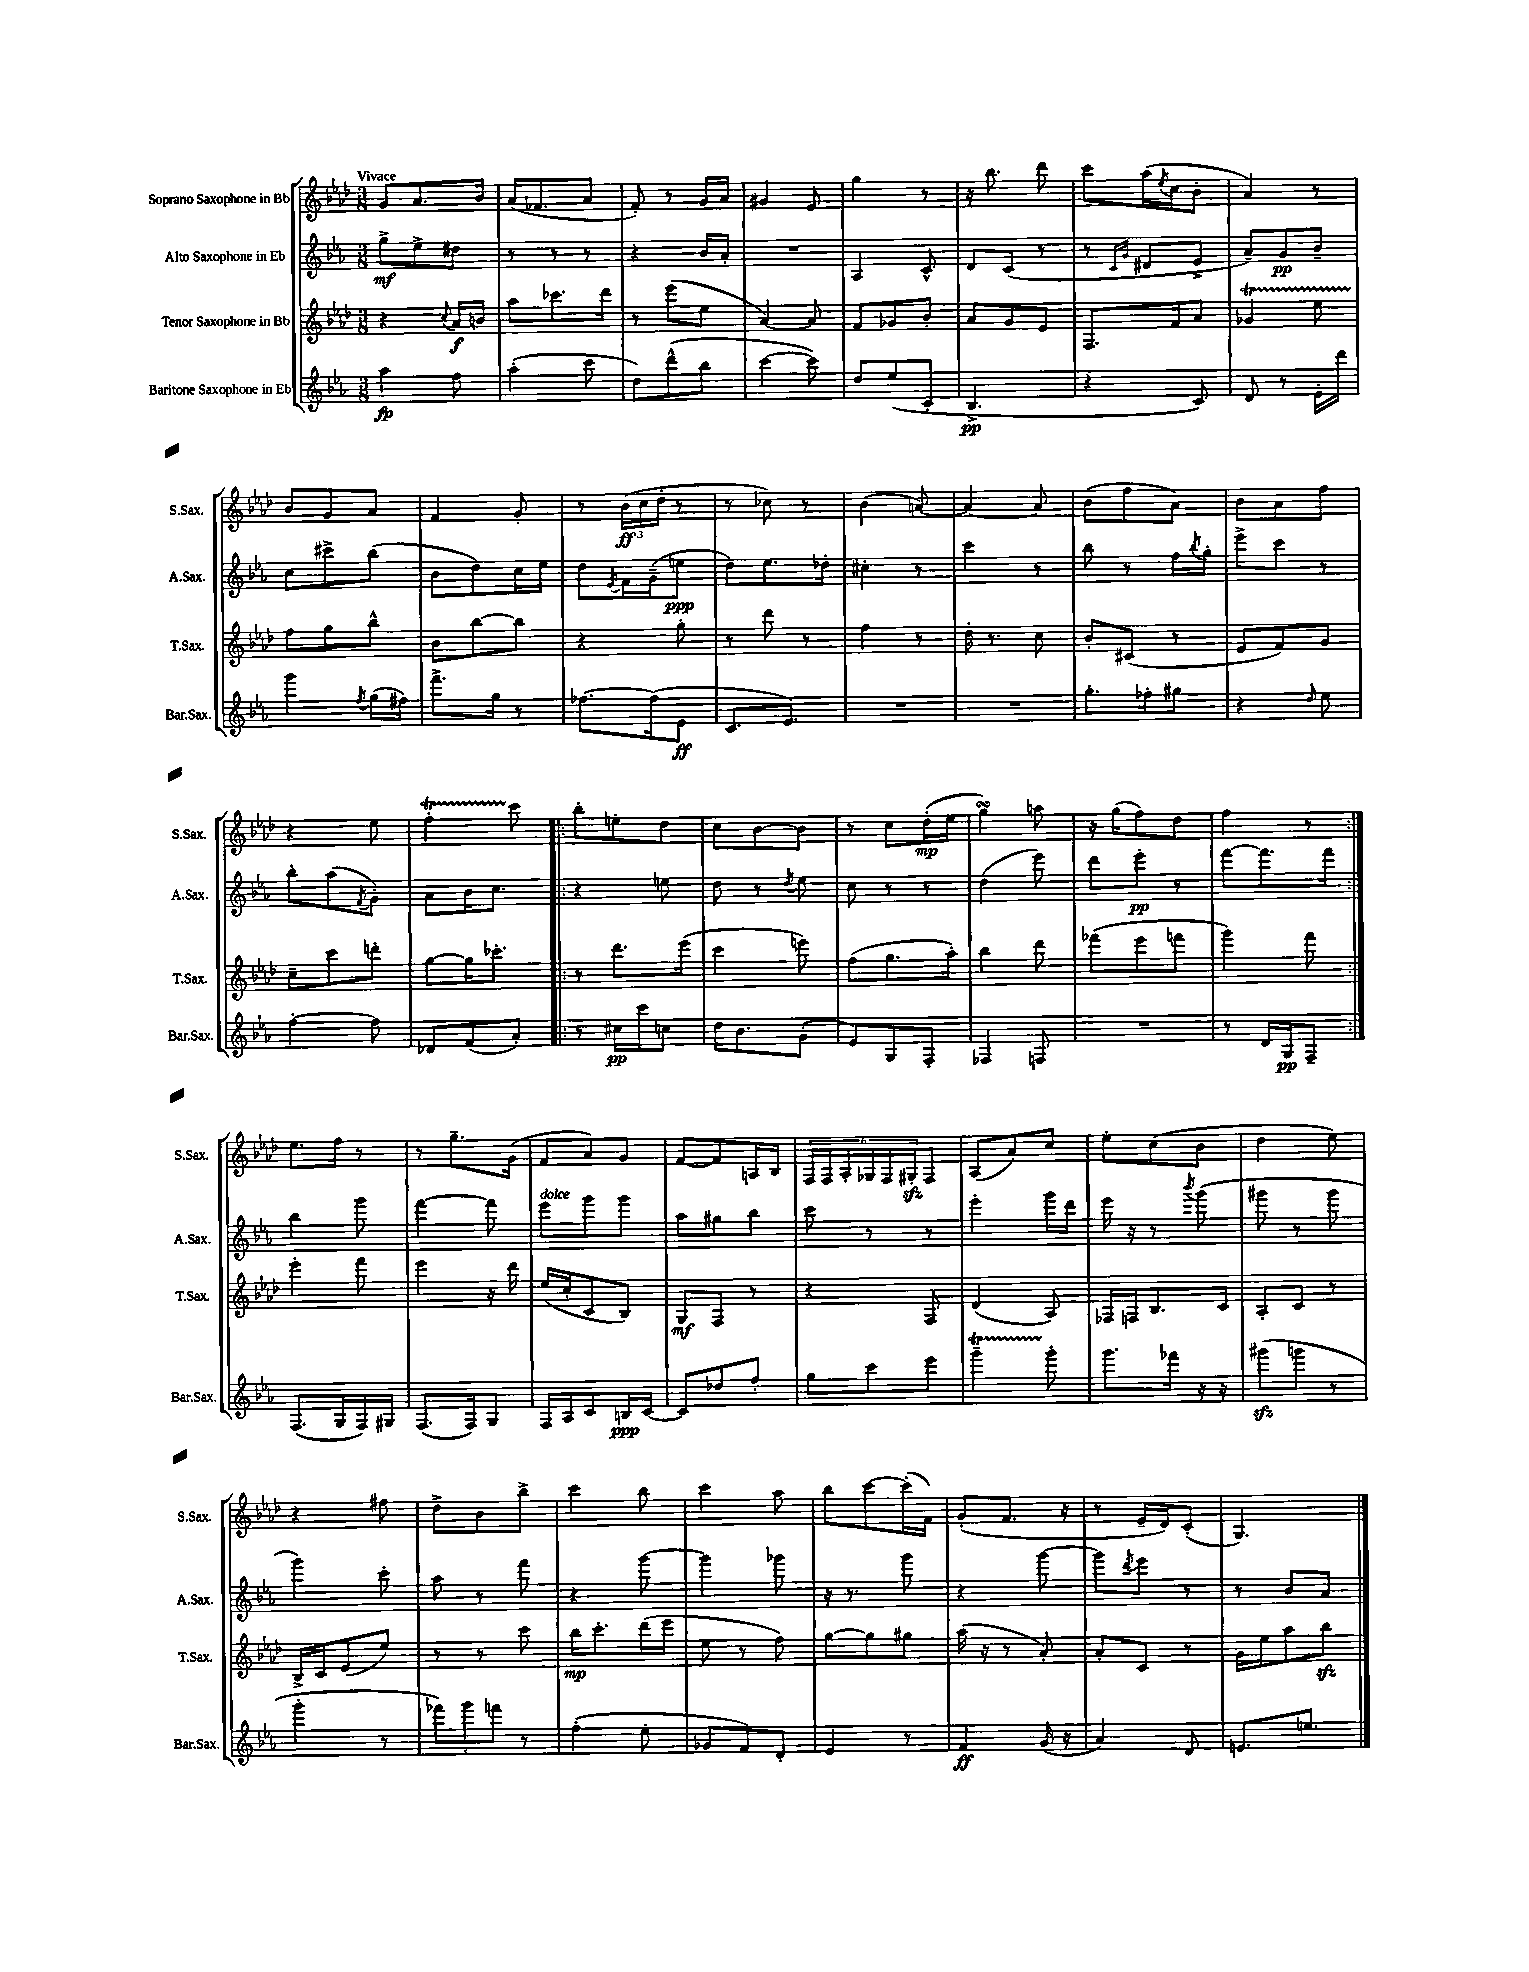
<<
\new StaffGroup <<
\new Staff = "s0" \with { instrumentName = "Soprano Saxophone in Bb" shortInstrumentName = "S.Sax." } {
    \clef treble \key aes \major \numericTimeSignature \time 3/8 \tempo "Vivace"
    g'8 aes'8. bes'16 |
    aes'16( fes'8. aes'8 |
    f'8-.) r8 g'16 aes'16 |
    gis'4 ees'8 |
    g''4 r8 |
    r16 bes''8. des'''8 |
    c'''8 aes''16( \acciaccatura { ees''8 } c''16 bes'8-. |
    aes'4) r8 |
    bes'8 g'8 aes'8 |
    f'4 g'8-. |
    r8 \tuplet 3/2 { bes'16\ff( c''16 des''16-. } r8 |
    r8 ces''8) r8 |
    bes'4( a'8~) |
    a'4~ a'8 |
    bes'8( f''8 aes'8) |
    bes'8 aes'8 f''8 |
    r4 ees''8 |
    f''4-.\startTrillSpan c'''8\stopTrillSpan |
    \repeat volta 2 { bes''8-. e''8-. des''8 |
    c''8 bes'8~ bes'8 |
    r8 c''8 des''16-.\mp( ees''16 |
    g''4\turn) a''8 |
    r16 g''16( f''8) des''8 |
    f''4 r8 | }
    ees''8. f''16 r8 |
    r8 g''8.-- g'16( |
    f'8 aes'8) g'8 |
    f'8~ f'8 a16 bes16 |
    \tuplet 6/4 { f16 f16 aes16-. ges16 f16 gis16-.\sfz } f8 |
    aes8( aes'8) c''8 |
    ees''8-. c''8( bes'8 |
    des''4 ees''8) |
    r4 fis''8 |
    des''8-> bes'8 bes''8-> |
    c'''4 bes''8 |
    c'''4 aes''8 |
    bes''8 c'''8~ c'''16-.( f'16) |
    g'8-.( f'8. r16 |
    r8 ees'16-- des'16) c'8-.( |
    g4.) \bar "|." |
}
\new Staff = "s1" \with { instrumentName = "Alto Saxophone in Eb" shortInstrumentName = "A.Sax." } {
    \clef treble \key ees \major \numericTimeSignature \time 3/8
    g''8->\mf ees''8-> dis''8 |
    r8 r8 r8 |
    r4 bes'16 aes'16-. |
    R4. |
    aes4 c'8-^ |
    d'8 c'8( r8 |
    r8 \grace { c'16 g'16 } dis'8 ees'8-> |
    aes'8--) g'8\pp bes'8-- |
    c''8 cis'''8-> bes''8( |
    bes'8 d''8) c''16 ees''16 |
    d''8 \acciaccatura { ees'8 } f'16 g'16--( e''8\ppp |
    d''8) ees''8. des''16-. |
    cis''4-. r8 |
    c'''4 r8 |
    bes''8 r8 f''16 \acciaccatura { bes''8 } g''16-. |
    ees'''8-> c'''8 r8 |
    bes''8-. aes''8( \acciaccatura { f'8 } g'8-.) |
    aes'8 bes'16 c''8. |
    \repeat volta 2 { r4 e''8 |
    d''8 r8 \acciaccatura { d''8 } ees''8 |
    c''8 r8 r8 |
    d''4( ees'''8) |
    d'''8 ees'''8-.\pp r8 |
    f'''8~ f'''8. f'''16 | }
    bes''4 g'''8 |
    f'''4~ f'''8 |
    ees'''8^\markup { \italic "dolce" } g'''8 g'''8 |
    aes''8 gis''8 bes''8 |
    c'''8 r8 r8 |
    ees'''4-. g'''16 d'''16 |
    ees'''16 r16 r8 \acciaccatura { bes'''8 } g'''8( |
    gis'''8 r8 gis'''8 |
    g'''4) c'''8-. |
    aes''8 r8 f'''8 |
    r4 g'''8~ |
    g'''4 ges'''8 |
    r16 r8. g'''8 |
    r4 g'''8~ |
    g'''8 \acciaccatura { d'''8 } ees'''8 r8 |
    r8 bes'8 aes'8 \bar "|." |
}
\new Staff = "s2" \with { instrumentName = "Tenor Saxophone in Bb" shortInstrumentName = "T.Sax." } {
    \clef treble \key aes \major \numericTimeSignature \time 3/8
    r4 \appoggiatura { c''8 } aes'16\f b'16 |
    aes''8 ces'''8. des'''16 |
    r8 ees'''8( ees''8 |
    aes'4~) aes'8 |
    f'8 ges'8 bes'8-. |
    aes'8 g'8 ees'8 |
    f8. f'16 aes'8 |
    ges'4\startTrillSpan ees''8 |
    f''8\stopTrillSpan g''8 bes''8-^ |
    bes'8 bes''8~ bes''8 |
    r4 g''8-. |
    r8 des'''8 r8 |
    f''4 r8 |
    des''16-. r8. c''8 |
    bes'8-. cis'8( r8 |
    ees'8 f'8) g'8 |
    c''8-- c'''8 d'''8-. |
    g''8~ g''16 ces'''8.-. |
    \repeat volta 2 { r8 des'''8. ees'''16( |
    c'''4 e'''8) |
    f''8( g''8. aes''16-.) |
    bes''4 des'''8 |
    fes'''8( ees'''8 f'''8 |
    g'''4) f'''8 | }
    ees'''4-. f'''8 |
    ees'''4 r16 des'''16 |
    ees''16( c''16-. c'8 bes8) |
    g8\mf f8 r8 |
    r4 f8 |
    des'4( aes8) |
    fes16 f16 bes8. c'16 |
    aes8-. c'8 r8 |
    bes16-> c'16 ees'8( ees''8) |
    r8 r8 c'''8 |
    bes''16\mp c'''8.-. des'''16( ees'''16 |
    ees''8 r8 f''8) |
    g''8~ g''8 gis''8 |
    aes''16( r16 r8 aes'8-.) |
    aes'8-. c'8 r8 |
    g'16 ees''16 aes''8 bes''8\sfz \bar "|." |
}
\new Staff = "s3" \with { instrumentName = "Baritone Saxophone in Eb" shortInstrumentName = "Bar.Sax." } {
    \clef treble \key ees \major \numericTimeSignature \time 3/8
    aes''4\fp f''8 |
    aes''4-.( c'''8 |
    d''8) d'''8-^( bes''8 |
    c'''4~ c'''8) |
    d''8 ees''8( c'8-. |
    bes4.->\pp |
    r4 c'8) |
    d'8 r8 ees'16-. d'''16 |
    g'''4 \acciaccatura { f''8 } g''16( fis''16) |
    f'''8.-> g''16 r8 |
    fes''8.~ fes''16( ees'8\ff |
    c'8. ees'8.) |
    R4. |
    R4. |
    g''8.-. fes''16-. gis''8 |
    r4 \grace { d''16 } ees''8 |
    f''4~-. f''8 |
    des'8 f'8( aes'8-.) |
    \repeat volta 2 { r8 cis''16\pp c'''16 c''8 |
    d''16 bes'8. g'8-.( |
    ees'8) g8 f8-. |
    fes4 f8 |
    R4. |
    r8 d'16 g16\pp f8-- | }
    f8.( g16 f16) gis16 |
    f8.( f16) g8 |
    f16 aes16 c'8 b16\ppp c'16~ |
    c'8 des''8 f''8-. |
    g''8 c'''8 ees'''8 |
    g'''4--\startTrillSpan g'''8-.\stopTrillSpan |
    g'''8. fes'''16 r16 r16 |
    gis'''8\sfz( g'''8 r8 |
    g'''4-. r8 |
    \tuplet 3/2 { fes'''8) g'''8 f'''8 } r8 |
    f''4-.( ees''8-. |
    ges'8 f'8) d'8-. |
    ees'4 r8 |
    f'4\ff g'16( r16 |
    aes'4) d'8 |
    e'8. e''8. \bar "|." |
}
>>
>>
\layout { \context { \Score \remove "Bar_number_engraver" } }
